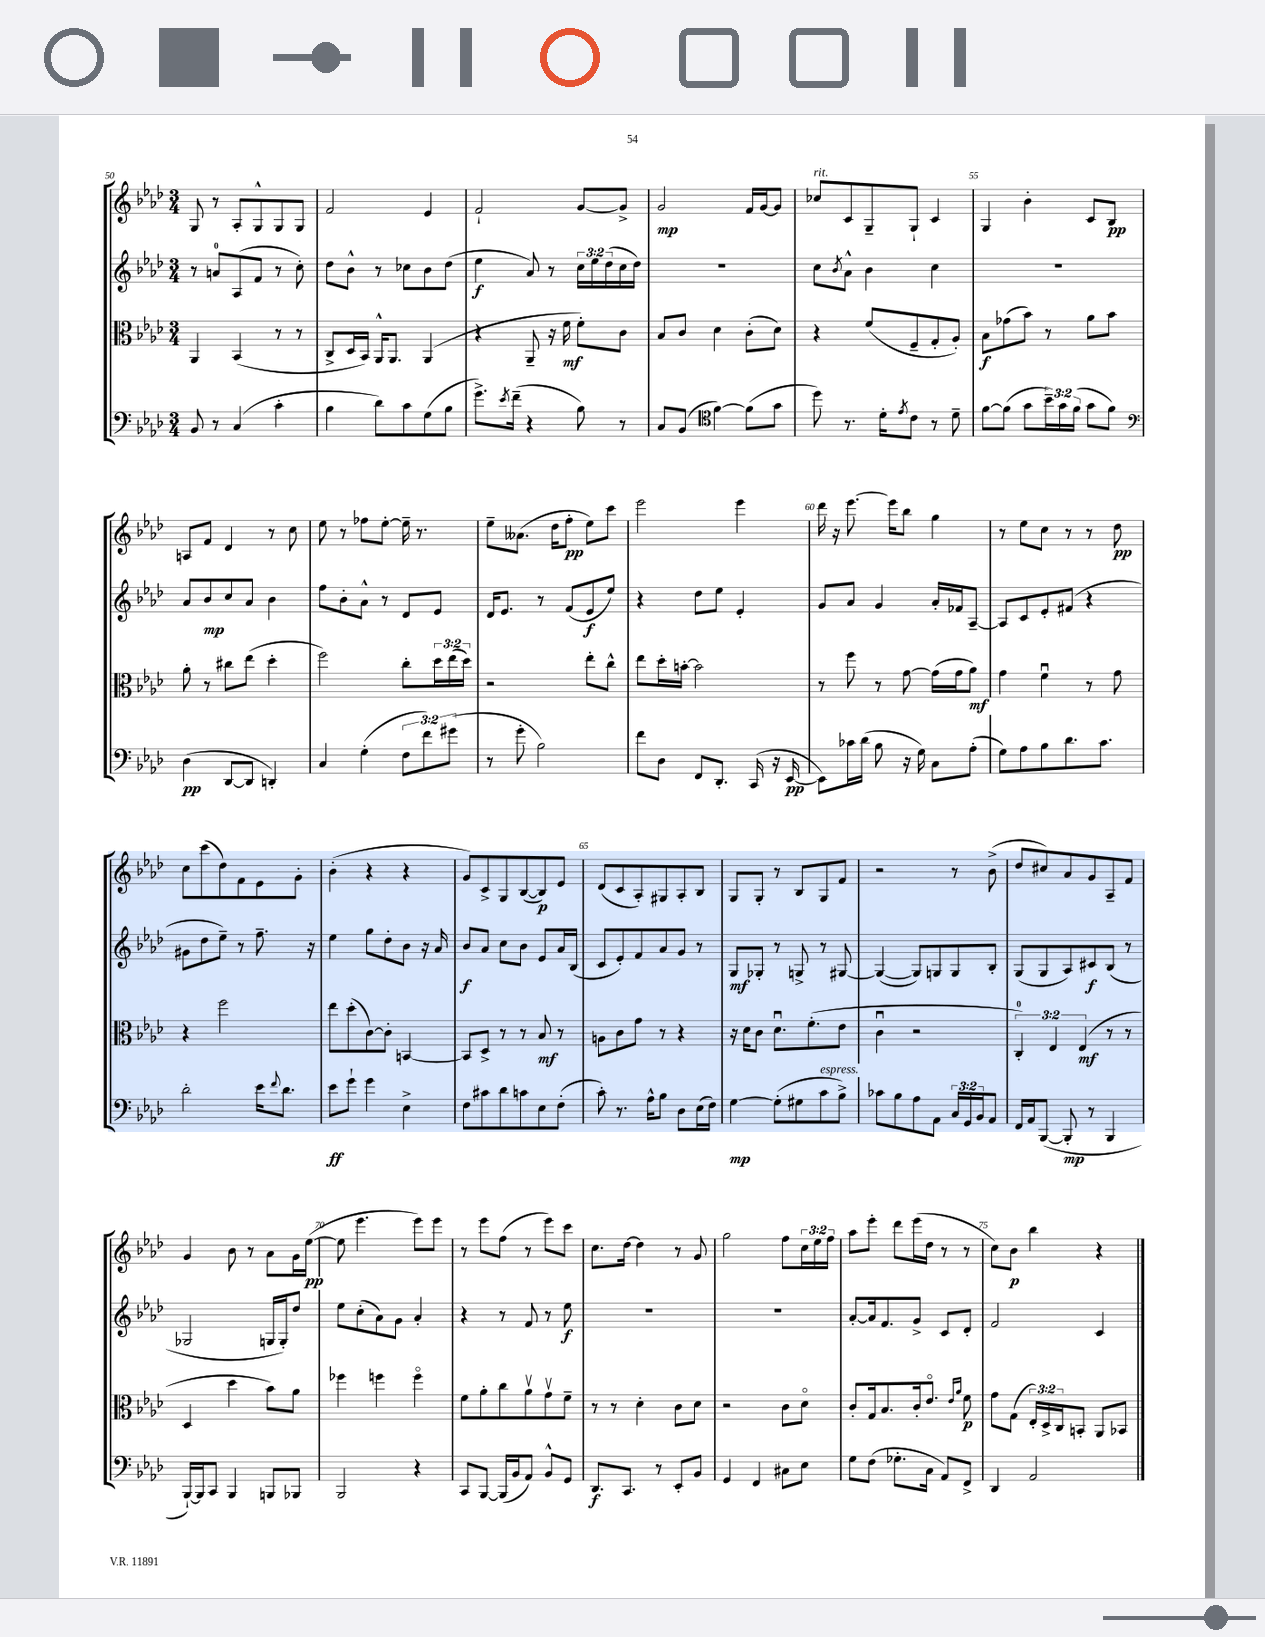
<<
\new StaffGroup <<
\new Staff = "s0" {
    \clef treble \key aes \major \numericTimeSignature \time 3/4 \override Staff.TupletNumber.text = #tuplet-number::calc-fraction-text
    g8 r8 aes8-. g8-^ g8 g8 |
    f'2 ees'4 |
    f'2-! g'8~ g'8-> |
    g'2\mp f'16 g'16~ g'8 |
    ces''8^\markup { \italic "rit." } c'8 g8-- g8-! c'4 |
    g4 bes'4-. c'8 bes8\pp |
    a8 f'8 des'4 r8 c''8 |
    ees''8 r8 fes''8 ees''8~-. ees''16-- r8. |
    ees''8-- aeses'8.( des''16 f''8-.\pp ees''8) c'''8 |
    ees'''2 ees'''4 |
    des'''16 r16 ees'''8.~ ees'''16 bes''8 g''4 |
    r8 ees''8 c''8 r8 r8 des''8\pp |
    c''8 c'''8( des''8) f'8 ees'8 g'8-. |
    bes'4-.( r4 r4 |
    g'8) c'8-> g8 bes8~( bes8\p) ees'8 |
    des'8( c'8 aes8-.) gis8 aes8-. bes8 |
    g8 g8-. r8 bes8 g8 f'8 |
    r2 r8 bes'8->( |
    des''8 cis''8) aes'8 g'8 aes8-- f'8 |
    g'4 bes'8 r8 aes'8 g'16 ees''16~\pp( |
    ees''8 ees'''4. ees'''8) ees'''8 |
    r8 ees'''8 f''8( r8 ees'''8) c'''8 |
    c''8. des''16~ des''4 r8 g'8 |
    g''2 f''8 \tuplet 3/2 { c''16 ees''16 f''16 } |
    aes''8 ees'''8-. des'''8 ees'''16( des''16 r8 r8 |
    c''8) bes'8\p bes''4 r4 \bar "|." |
}
\new Staff = "s1" {
    \clef treble \key aes \major \numericTimeSignature \time 3/4 \override Staff.TupletNumber.text = #tuplet-number::calc-fraction-text
    r8 a'8-0 aes8( f'8 r8 c''8-.) |
    des''8 bes'8-^ r8 ces''8 bes'8 des''8( |
    ees''4\f aes'8) r8 \tuplet 3/2 { c''16 ees''16 des''16( } c''16 des''16) |
    R2. |
    c''8 \acciaccatura { bes'8 } aes'8-^ bes'4 c''4 |
    R2. |
    aes'8 bes'8\mp c''8 aes'8 bes'4 |
    f''8 bes'8-. aes'8-^ r8 des'8 ees'8 |
    des'16 ees'8. r8 f'8( ees'8\f ees''8) |
    r4 des''8 ees''8 ees'4-. |
    g'8 aes'8 g'4 aes'16-. fes'16 aes8~-- |
    aes8 c'8 ees'8-. fis'8( r4 |
    gis'8 des''8 ees''8--) r8 f''8.-- r16 |
    ees''4 g''8 des''8-. bes'8 r16 aes'16 |
    bes'8\f aes'8 c''8 bes'8 ees'8 aes'16 bes16( |
    c'8 ees'8-.) f'8 aes'8 g'8 r8 |
    g8\mf ges8-. r8 g8-> r8 gis8~ |
    gis4~( gis8) g8 g8 bes8-. |
    g8( g8 aes8) cis'8\f bes8( r8 |
    ges2 g16 g16-.) des''8 |
    ees''8 c''8-.( aes'8) g'8 aes'4-. |
    r4 r8 f'8 r8 ees''8\f |
    R2. |
    R2. |
    aes'8~-. aes'16 f'8. g'8-> c'8 des'8-. |
    f'2 c'4 \bar "|." |
}
\new Staff = "s2" {
    \clef alto \key aes \major \numericTimeSignature \time 3/4 \override Staff.TupletNumber.text = #tuplet-number::calc-fraction-text
    aes,4 bes,4( r8 r8 |
    c8-> des16 bes,16) aes,16-^ aes,8. aes,4( |
    r4 aes,8-- r16 f'16\mf f'8-.) c'8 |
    bes8 c'8 des'4 c'8-.( des'8) |
    r4 f'8( f8-- g8-. aes8-.) |
    bes8\f ges'8( bes'8) r8 aes'8 bes'8 |
    aes'8-. r8 cis''8 ees''8( des''4-. |
    f''2) c''8-. \tuplet 3/2 { des''16 ees''16( des''16) } |
    r2 ees''8-. c''8-^ |
    ees''8 des''16-. b'16~-. b'2 |
    r8 f''8 r8 g'8~ g'16( g'16 aes'8\mf) |
    g'4 f'4\downbow r8 g'8 |
    r4 f''2 |
    ees''8 des''8-.( c'8~) c'8-. b,4~ |
    b,8 des8-> r8 r8 bes8\mf r8 |
    a8 c'8 g'8 r8 r4 |
    r16 des'16 c'8 des'8.\downbow f'8.-.( ees'8 |
    c'4\downbow r2 |
    \tuplet 3/2 { c4-0-.) ees4 ees4\mf( } r8 r8 |
    des4 des''4 bes'8) aes'8 |
    fes''4 f''4 f''4\flageolet |
    f'8 aes'8-. c''8 aes'8\upbow g'8\upbow f'8-- |
    r8 r8 des'4-. c'8 des'8 |
    r2 c'8 des'8\flageolet |
    c'8-. g16 bes8. c'16-. ees'8.\flageolet \grace { ees'16 aes'16 } f'8\p |
    g'8 g8( \tuplet 3/2 { ees16-.) des16-> c16 } b,8-. aes,8 bes,8 \bar "|." |
}
\new Staff = "s3" {
    \clef bass \key aes \major \numericTimeSignature \time 3/4 \override Staff.TupletNumber.text = #tuplet-number::calc-fraction-text
    bes,8 r8 c4( c'4-. |
    bes4 des'8) c'8 g8( bes8 |
    g'8.->) \acciaccatura { ees'8 } f'16--( r4 bes8) r8 |
    c8 bes,8( \clef tenor f'4~) f'8( g'8 |
    des''8) r8. des'16-. \acciaccatura { ees'8 } c'8 r8 des'8-- |
    f'8~ f'8( g'8 \tuplet 3/2 { bes'16--) g'16 f'16( } g'8 f'8) |
    \clef bass des4\pp( des,8~ des,8 d,4-.) |
    c4 g4-.( \tuplet 3/2 { f8 f'8) gis'8( } |
    r8 g'8-. bes2) |
    f'8 des8 f,8 des,8.-. c,16( r16 ees,16~\pp |
    ees,8) ces'16 des'16( bes8 r16 g16) c8 aes8-.( |
    g8) aes8 bes8 des'8. c'8. |
    des'2-. ees'16 \appoggiatura { f'8 } des'8. |
    ees'8\ff g'8-! g'4 ees4-> |
    f8 cis'8 des'8 c'8 ees8 f8-.( |
    c'8-.) r8. aes16-^ bes8 des8 ees16( f16) |
    g4~\mp g8-.( gis8 c'8^\markup { \italic "espress." } bes8->) |
    ces'8 bes8 aes8 aes,8 \tuplet 3/2 { c16 g,16 bes,16 } aes,8 |
    f,16 aes,16 bes,,8~( bes,,8-.\mp r8 bes,,4 |
    bes,,16~-!) bes,,16 c,8 bes,,4 b,,8 bes,,8 |
    bes,,2 r4 |
    c,8 bes,,8~ bes,,16( bes,16 aes,8) bes,8-^ g,8 |
    des,8.\f c,8. r8 ees,8-. bes,8 |
    g,4 f,4 cis8 ees8 |
    g8 f8( ges8.-. c16 aes,8) f,8-> |
    des,4 aes,2 \bar "|." |
}
>>
>>
\layout { \context { \Score currentBarNumber = #50 \override BarNumber.break-visibility = ##(#f #t #t) barNumberVisibility = #(every-nth-bar-number-visible 5) } }
